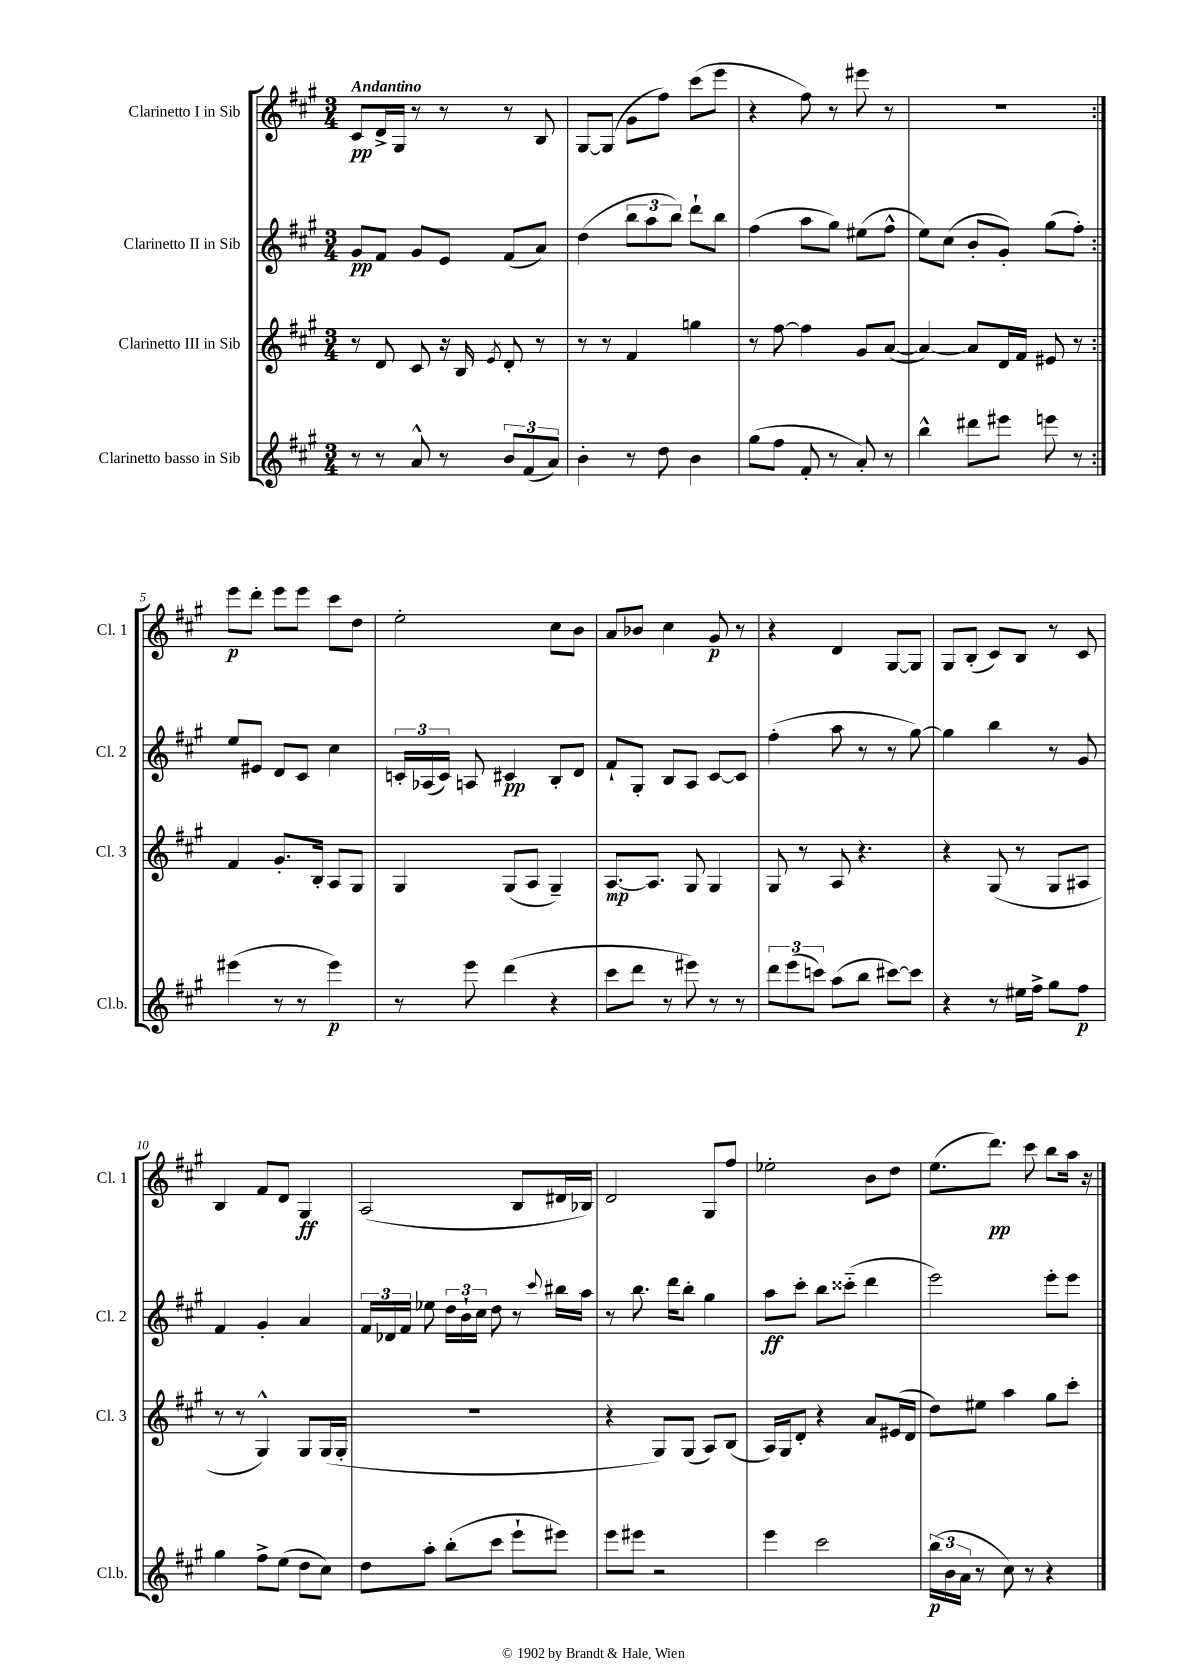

**kern	**kern	**kern	**kern
*staff4	*staff3	*staff2	*staff1
*clefG2	*clefG2	*clefG2	*clefG2
*k[f#c#g#]	*k[f#c#g#]	*k[f#c#g#]	*k[f#c#g#]
*M3/4	*M3/4	*M3/4	*M3/4
8r	8r	8g#/L	8c#/L
8r	8d/	8f#/J	16d^/L
.	.	.	16G#/JJ
8a^^/	8c#/	8g#/L	8r
8r	16r	8e/J	8r
.	16B/	.	.
.	8qe/	.	.
12b/L	8d'/	(8f#/L	8r
(12f#/	.	.	.
.	8r	8a/J)	8B/
12a/J)	.	.	.
=	=	=	=
4b'\	8r	(4dd\	[8G#/L
.	8r	.	(8G#/]J
8r	4f#/	12bb\L	8g#\L
.	.	12aa\	.
8dd\	.	.	8ff#\J)
.	.	12bb\J)	.
4b\	4gg\	8ddd`\L	(8ccc#\L
.	.	8bb\J	8eee\J
=	=	=	=
(8gg#\L	8r	(4ff#\	4r
8ff#\J	[8ff#\	.	.
8f#'/	4ff#\]	8aa\L	8ff#\)
8r	.	8gg#\J)	8r
8a'/)	8g#/L	(8ee#\L	8eee#\
8r	([8a/J	8ff#^^\J	8r
=	=	=	=
4bb^^\	4a/_)	8ee\L)	2.r
.	.	(8cc#\J	.
8ddd#\L	8a/]L	8b'/L	.
8eee#\J	16d/L	8g#'/J)	.
.	16f#/JJ	.	.
8eee\	8e#/	(8gg#\L	.
8r	8r	8ff#'\J)	.
=:|!	=:|!	=:|!	=:|!
(4eee#\	4f#/	8ee/L	8eee\L
.	.	8e#/J	8ddd'\J
8r	8.g#'/L	8d/L	8eee\L
8r	.	8c#/J	8eee\J
.	16B'/Jk	.	.
4eee#\)	8A/L	4cc#\	8ccc#\L
.	8G#/J	.	8dd\J
=	=	=	=
8r	4G#/	24c'/LL	2ee'\
.	.	(24A-/	.
.	.	24c/JJ)	.
8eee\	.	8A/	.
(4ddd\	(8G#/L	4c#/	.
.	8A/J	.	.
4r	4G#~/)	8B'/L	8cc#\L
.	.	8d/J	8b\J
=	=	=	=
8ccc#\L	[8.A/L	8f#`/L	8a/L
8ddd\J	.	8G#'/J	8b-/J
.	8.A/]J	.	.
8r	.	8B/L	4cc#\
8eee#\)	8G#/	8A/J	.
8r	4G#/	[8c#/L	8g#/
8r	.	8c#/]J	8r
=	=	=	=
12ddd\L	8G#/	(4ff#'\	4r
(12eee\	.	.	.
.	8r	.	.
12ccc\J)	.	.	.
(8aa\L	8A/	8aa\	4d/
8bb\J	4.r	8r	.
[8ccc#\L)	.	8r	[8G#/L
8ccc#\]J	.	[8gg#\)	8G#/]J
=	=	=	=
4r	4r	4gg#\]	8G#/L
.	.	.	(8B'/J
8r	(8G#/	4bb\	8c#/L)
16ee#\LL	8r	.	8B/J
16ff#^\JJ	.	.	.
8gg#\L	8G#/L	8r	8r
8ff#\J	8A#/J	8g#/	8c#/
=	=	=	=
4gg#\	8r	4f#/	4B/
.	8r	.	.
8ff#^\L	4G#^^/)	4g#'/	8f#/L
(8ee\J	.	.	8d/J
8dd\L	8G#/L	4a/	4G#/
8cc#\J)	(16G#/L	.	.
.	16G#'/JJ	.	.
=	=	=	=
8dd\L	2.r	24f#/LL	(2A/
.	.	24d-/	.
.	.	24f#/JJ	.
8aa'\J	.	8ee-\	.
(8bb'\L	.	24dd\LL	.
.	.	24b`\	.
.	.	24cc#\JJ	.
8ccc#\J	.	8dd\	.
8eee`\L	.	8r	8B/L
.	.	8qqccc#/	.
8eee#\J)	.	16bb#\LL	16d#/L
.	.	16aa\JJ	16B-/JJ)
=	=	=	=
8eee\L	4r	8r	2d/
8eee#\J	.	8.bb\	.
2r	8G#/L)	.	.
.	.	16ddd\LK	.
.	(8G#/J	8bb'\J	.
.	8A/L)	4gg#\	8G#/L
.	(8B/J	.	8ff#/J
=	=	=	=
4eee\	16A/LL)	8aa\L	2ee-'\
.	16G#/J	.	.
.	8d'/J	8ccc#'\J	.
2ccc#\	4r	8bb\L	.
.	.	(8ccc##'~\J	.
.	8a/L	4ddd\	8b\L
.	(16e#/L	.	8dd\J
.	16d/JJ	.	.
=	=	=	=
(24bb\LL	8dd\L)	2eee\)	(8.ee\L
24b\	.	.	.
24a\JJ	.	.	.
8r	8ee#\J	.	.
.	.	.	8.ddd\J)
8cc#\)	4aa\	.	.
8r	.	.	8ccc#\
4r	8gg#\L	8eee'\L	8bb\L
.	8ccc#'\J	8eee\J	16aa\Jk
.	.	.	16r
==	==	==	==
*-	*-	*-	*-
